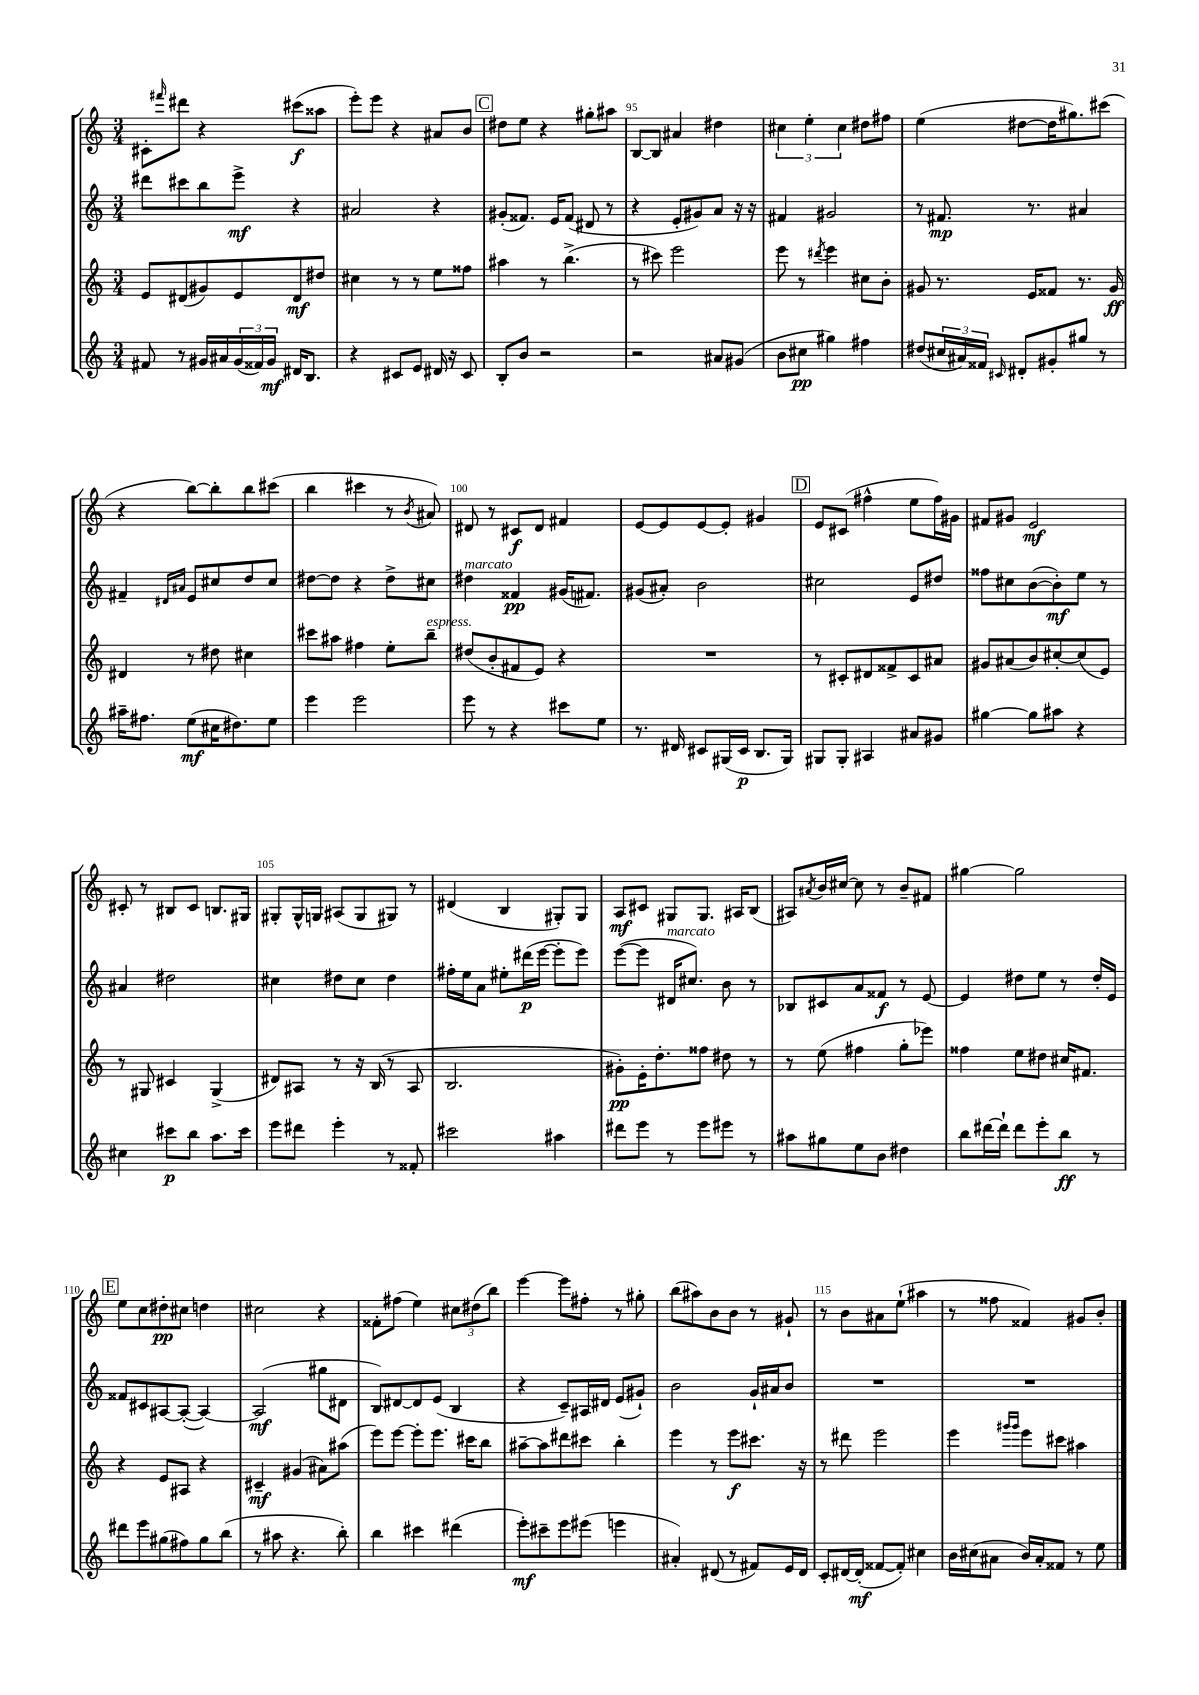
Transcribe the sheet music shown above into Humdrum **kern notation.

**kern	**dynam	**kern	**dynam	**kern	**dynam	**kern	**dynam
*part4	*part4	*part3	*part3	*part2	*part2	*part1	*part1
*staff4	*staff4	*staff3	*staff3	*staff2	*staff2	*staff1	*staff1
*clefG2	*	*clefG2	*	*clefG2	*	*clefG2	*
*k[]	*	*k[]	*	*k[]	*	*k[]	*
*M3/4	*	*M3/4	*	*M3/4	*	*M3/4	*
=92	=92	=92	=92	=92	=92	=92	=92
8f#X/	.	8e/L	.	8ddd#X\L	.	8c#X'\L	.
.	.	.	.	.	.	16qqfff#X/	.
8r	.	(8d#X/	.	8ccc#X\	.	8ddd#X\J	.
16g#X/LL	.	8g#X/)	.	8bb\	.	4r	.
16a#X/	.	.	.	.	.	.	.
(24g#/	.	8e/	.	8eee^\J	mf	.	.
24f##X/)	.	.	.	.	.	.	.
24g#/JJ	mf	.	.	.	.	.	.
16d#X/KL	.	8d#/	mf	4r	.	(8ccc#X\L	f
8.B/J	.	.	.	.	.	.	.
.	.	8dd#X/J	.	.	.	8aa##X\J	.
=93	=93	=93	=93	=93	=93	=93	=93
4r	.	4cc#X\	.	2a#X/	.	8eee'\L)	.
.	.	.	.	.	.	8eee\J	.
8c#X/L	.	8r	.	.	.	4r	.
8e/J	.	8r	.	.	.	.	.
16d#X/	.	8ee\L	.	4r	.	8a#X/L	.
16r	.	.	.	.	.	.	.
8c#/	.	8ff##X\J	.	.	.	8b/J	.
!!LO:REH:place=s1:t=C
=94	=94	=94	=94	=94	=94	=94	=94
8B'/L	.	4aa#X\	.	(8g#X'/L	.	8dd#X\L	.
8b/J	.	.	.	8.f##X/J)	.	8ee\J	.
2r	.	8r	.	.	.	4r	.
.	.	.	.	16e/KL	.	.	.
.	.	(4.bb^\	.	(8f##/J	.	.	.
.	.	.	.	8d#X/	.	8gg#X'\L	.
.	.	.	.	8r	.	8aa#X\J	.
=95	=95	=95	=95	=95	=95	=95	=95
2r	.	8r	.	4r	.	[8B/L	.
.	.	8ccc#X\)	.	.	.	8B/J]	.
.	.	2eee\	.	8e'/L	.	4a#X/	.
.	.	.	.	8g#X/)	.	.	.
8a#X/L	.	.	.	8a/J	.	4dd#X\	.
(8g#X/J	.	.	.	16r	.	.	.
.	.	.	.	16r	.	.	.
=96	=96	=96	=96	=96	=96	=96	=96
8b\L	.	8eee\	.	4f#X/	.	6cc#X\	.
8cc#X\J	pp	8r	.	.	.	.	.
.	.	.	.	.	.	6ee'\	.
.	.	8qddd#X/	.	.	.	.	.
4gg#X\)	.	4eee\	.	2g#X/	.	.	.
.	.	.	.	.	.	6cc#\	.
4ff#X\	.	8cc#X\L	.	.	.	8dd#X\L	.
.	.	8b'\J	.	.	.	8ff#X\J	.
=97	=97	=97	=97	=97	=97	=97	=97
(8dd#X/L	.	8g#X/	.	8r	.	(4ee\	.
24cc#X/L	.	8.r	.	8.f#X/	mp	.	.
24a#X/)	.	.	.	.	.	.	.
24f##X/JJ	.	.	.	.	.	.	.
16qqc#X/	.	.	.	.	.	.	.
8d#X'/L	.	.	.	.	.	[8dd#X\L	.
.	.	16e/KL	.	8.r	.	.	.
8g#X'/	.	8f##X/J	.	.	.	16dd#\K]	.
.	.	.	.	.	.	8.gg#X\)	.
8gg#X/J	.	8.r	.	4a#X/	.	.	.
8r	.	.	.	.	.	(8ccc#X\J	.
.	.	16g#/	ff	.	.	.	.
!!LO:LB:g=z
=98	=98	=98	=98	=98	=98	=98	=98
16aa#X~\KL	.	4d#X/	.	4f#X~/	.	4r	.
8.ff#X\J	.	.	.	.	.	.	.
.	.	.	.	16qqd#X/LL	.	.	.
.	.	.	.	16qqa#X/JJ	.	.	.
(8ee\L	mf	8r	.	8e/L	.	[8bb\L)	.
16cc#X\K	.	8dd#X\	.	8cc#X/	.	8bb'\]	.
8.dd#X\)	.	.	.	.	.	.	.
.	.	4cc#X\	.	8dd/	.	8bb\	.
8ee\J	.	.	.	8cc#/J	.	(8ccc#X\J	.
=99	=99	=99	=99	=99	=99	=99	=99
4eee\	.	8ccc#X\L	.	[8dd#X\L	.	4bb\	.
.	.	8aa#X\J	.	8dd#\J]	.	.	.
2eee\	.	4ff#X\	.	4r	.	4ccc#X\	.
.	.	8ee'\L	.	8dd#^\L	.	8r	.
.	.	.	.	.	.	8qb/	.
!	!	!LO:TX:a:i:t=espress.	!	!	!	!	!
.	.	8bb~\J	.	8cc#X\J	.	8a#X/)	.
=100	=100	=100	=100	=100	=100	=100	=100
!	!	!	!	!LO:TX:a:i:t=marcato	!	!	!
8eee\	.	(8dd#X/L	.	4dd#X\	.	8d#X/	.
8r	.	8b'/	.	.	.	8r	.
4r	.	8f#X/	.	4f##X/	pp	8c#X/L	f
.	.	8e/J)	.	.	.	8d#/J	.
8ccc#X\L	.	4r	.	(16g#X/KL	.	4f#X/	.
.	.	.	.	8.f#X/J)	.	.	.
8ee\J	.	.	.	.	.	.	.
=101	=101	=101	=101	=101	=101	=101	=101
8.r	.	2.r	.	(8g#X/L	.	[8e/L	.
.	.	.	.	8a#X'/J)	.	8e/]	.
16d#X/	.	.	.	.	.	.	.
8c#X/L	.	.	.	2b\	.	[8e/	.
(16G#X/L	.	.	.	.	.	8e'/J]	.
16c#/JJ	p	.	.	.	.	.	.
8.B/L	.	.	.	.	.	4g#X/	.
16G#/Jk)	.	.	.	.	.	.	.
!!LO:REH:place=s1:t=D
=102	=102	=102	=102	=102	=102	=102	=102
8G#X/L	.	8r	.	2cc#X\	.	8e/L	.
8G#'/J	.	8c#X'/L	.	.	.	(8c#X/J	.
4A#X/	.	8d#X/	.	.	.	4ff#X^^\	.
.	.	8f##X^/	.	.	.	.	.
8a#X/L	.	8c#/	.	8e/L	.	8ee\L	.
8g#X/J	.	8a#X/J	.	8dd#X/J	.	16ff#\L)	.
.	.	.	.	.	.	16g#X\JJ	.
=103	=103	=103	=103	=103	=103	=103	=103
[4gg#X\	.	8g#X/L	.	8ff##X\L	.	8f#X/L	.
.	.	(8a#X/	.	8cc#X\	.	8g#X/J	.
8gg#\L]	.	8b/)	.	([8b\	.	2e/	mf
8aa#X\J	.	[8cc#X'/	.	8b'\])	mf	.	.
4r	.	(8cc#/]	.	8ee\J	.	.	.
.	.	8e/J)	.	8r	.	.	.
!!LO:LB:g=z
=104	=104	=104	=104	=104	=104	=104	=104
4cc#X\	.	8r	.	4a#X/	.	8c#X'/	.
.	.	8G#X/	.	.	.	8r	.
8ccc#X\L	p	4c#X/	.	2dd#X\	.	8B#X/L	.
8bb\J	.	.	.	.	.	8c#/J	.
8.aa\L	.	(4G#^/	.	.	.	8.Bn/L	.
16ccc#\Jk	.	.	.	.	.	16G#X/Jk	.
=105	=105	=105	=105	=105	=105	=105	=105
8eee\L	.	8d#X/L)	.	4cc#X\	.	8G#X'/L	.
8ddd#X\J	.	8A#X/J	.	.	.	16G#^^/L	.
.	.	.	.	.	.	16Gn/JJ	.
4eee'\	.	8r	.	8dd#X\L	.	(8A#X/L	.
.	.	16r	.	8cc#\J	.	8G/	.
.	.	(16B/	.	.	.	.	.
8r	.	8r	.	4dd#\	.	8G#X/J)	.
8f##X'/	.	8A#/	.	.	.	8r	.
=106	=106	=106	=106	=106	=106	=106	=106
2ccc#X\	.	2.B/	.	16ff#X'\LL	.	(4d#X/	.
.	.	.	.	16ee\J	.	.	.
.	.	.	.	8a\J	.	.	.
.	.	.	.	8ee#X'\L	.	4B/	.
.	.	.	.	(16ddd#X\L	p	.	.
.	.	.	.	[16eee\JJ	.	.	.
4aa#X\	.	.	.	8eee'\L]	.	8G#X'/L)	.
.	.	.	.	8eee\J)	.	8G#/J	.
=107	=107	=107	=107	=107	=107	=107	=107
8ddd#X\L	.	8g#X'\L)	pp	([8eee\L	.	8A/L	mf
8eee\J	.	16e'\K	.	8eee\J]	.	8c#X/J	.
.	.	8.dd'\	.	.	.	.	.
!	!	!	!	!LO:TX:a:i:t=marcato	!	!	!
8r	.	.	.	16d#X/KL	.	8G#X/L	.
.	.	.	.	8.cc#X/J)	.	.	.
8eee\L	.	8ff##X\J	.	.	.	8.G#/J	.
8eee#X\J	.	8dd#X\	.	8b\	.	.	.
.	.	.	.	.	.	16A#X/KL	.
8r	.	8r	.	8r	.	(8B/J	.
=108	=108	=108	=108	=108	=108	=108	=108
8aa#X\L	.	8r	.	8B-X/L	.	8A#X/L)	.
.	.	.	.	.	.	8qa#X/	.
8gg#X\	.	(8ee\	.	8c#X/	.	16b/L	.
.	.	.	.	.	.	[16cc#X/JJ	.
8ee\	.	4ff#X\	.	8a/	.	8cc#\]	.
8b\J	.	.	.	8f##X/J	f	8r	.
4dd#X\	.	8gg'\L	.	8r	.	8b~/L	.
.	.	8eee-X\J)	.	[8e/	.	8f#X/J	.
=109	=109	=109	=109	=109	=109	=109	=109
8bb\L	.	4ff##X\	.	4e/]	.	[4gg#X\	.
[16ddd#X\L	.	.	.	.	.	.	.
16ddd#`\JJ]	.	.	.	.	.	.	.
8ddd#\L	.	8ee\L	.	8dd#X\L	.	2gg#\]	.
8eee'\	.	8dd#X\J	.	8ee\J	.	.	.
8bb\J	ff	16cc#X/KL	.	8r	.	.	.
.	.	8.f#X/J	.	.	.	.	.
8r	.	.	.	16dd#'/LL	.	.	.
.	.	.	.	16e/JJ	.	.	.
!!LO:LB:g=z
!!LO:REH:place=s1:t=E
=110	=110	=110	=110	=110	=110	=110	=110
8ddd#X\L	.	4r	.	8f##X/L	.	8ee\L	.
8eee\	.	.	.	8c#X/	.	8cc\	.
(8gg#X\	.	8e/L	.	[8A#X/	.	8dd#X'\	pp
8ff#X\)	.	8A#X/J	.	(8A#'/J_	.	8cc#X\J	.
8gg#\	.	4r	.	4A#/_)	.	4ddn\	.
(8bb\J	.	.	.	.	.	.	.
=111	=111	=111	=111	=111	=111	=111	=111
8r	.	4c#X~/	mf	(2A#/]	mf	2cc#X\	.
8aa#X\	.	.	.	.	.	.	.
4.r	.	(4g#X/	.	.	.	.	.
.	.	8a#X\L)	.	8gg#X\L	.	4r	.
8bb'\)	.	(8aa#X\J	.	8d#X\J	.	.	.
=112	=112	=112	=112	=112	=112	=112	=112
4bb\	.	8eee\L)	.	8B/L)	.	8f##X'\L	.
.	.	[8eee\J	.	[8d#X/	.	(8ff#X\J	.
4ccc#X\	.	8eee'\L]	.	8d#/]	.	4ee\)	.
.	.	8.eee\J	.	(8e/J	.	.	.
(4ddd#X\	.	.	.	4B/	.	12cc#X\L	.
.	.	16ccc#X\KL	.	.	.	.	.
.	.	.	.	.	.	(12dd#X\	.
.	.	8bb\J	.	.	.	.	.
.	.	.	.	.	.	12bb\J)	.
=113	=113	=113	=113	=113	=113	=113	=113
8eee'\L)	mf	[8aa#X~\L	.	4r	.	[4eee\	.
8ccc#X~\	.	8aa#\]	.	.	.	.	.
8eee\	.	8ddd#X\	.	8c~/L)	.	8eee\L]	.
(8eee#X\J	.	8ccc#X\J	.	16A#X/L	.	8ff#X'\J	.
.	.	.	.	16d#X/JJ	.	.	.
4eeen\	.	4bb'\	.	(8e/L	.	8r	.
.	.	.	.	8g#X`/J)	.	8gg#X'\	.
=114	=114	=114	=114	=114	=114	=114	=114
4a#X'/)	.	4eee\	.	2b\	.	(8bb\L	.
.	.	.	.	.	.	8aa#X\)	.
(8d#X/	.	8r	.	.	.	8b\	.
8r	.	8eee\L	f	.	.	8b\J	.
8f#X/L)	.	8.ccc#X\J	.	16g`/LL	.	8r	.
.	.	.	.	16a#X/J	.	.	.
16e/L	.	.	.	8b/J	.	8g#X`/	.
16d#/JJ	.	16r	.	.	.	.	.
=115	=115	=115	=115	=115	=115	=115	=115
8c'/L	.	8r	.	2.r	.	8r	.
[16d#X/L	.	8ddd#X\	.	.	.	8b\L	.
(16d#'/JJ]	mf	.	.	.	.	.	.
[8f##X/L	.	2eee\	.	.	.	8a#X\	.
8f##'/J])	.	.	.	.	.	(8ee`\J	.
4cc#X\	.	.	.	.	.	4aa#X\	.
=116	=116	=116	=116	=116	=116	=116	=116
16b\LL	.	4eee\	.	2.r	.	8r	.
(16cc#X\J	.	.	.	.	.	.	.
8a#X\J	.	.	.	.	.	8ff##X\	.
.	.	16qqggg#X/LL	.	.	.	.	.
.	.	16qqggg#/JJ	.	.	.	.	.
16b/LL)	.	8eee\L	.	.	.	4f##X/)	.
16a#'/J	.	.	.	.	.	.	.
8f##X/J	.	8ccc#X\J	.	.	.	.	.
8r	.	4aa#X\	.	.	.	8g#X/L	.
8ee\	.	.	.	.	.	8b'/J	.
==	==	==	==	==	==	==	==
*-	*-	*-	*-	*-	*-	*-	*-
